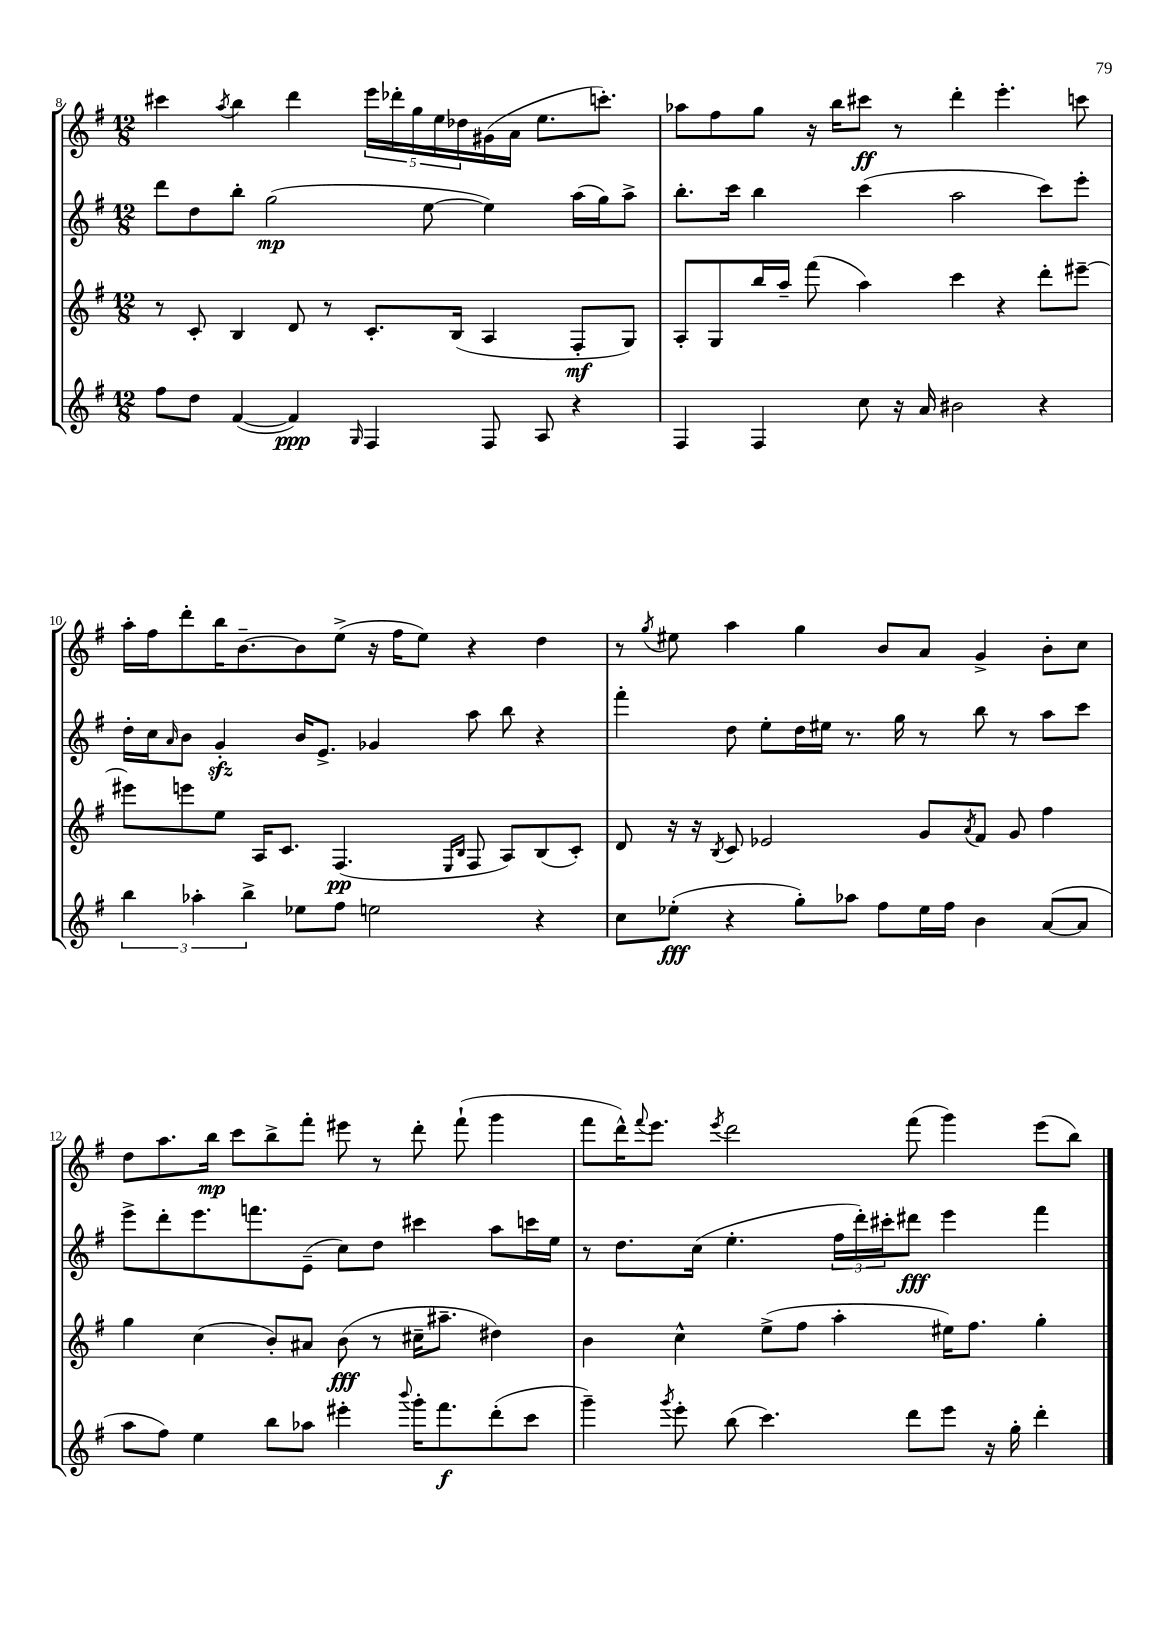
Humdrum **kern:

**kern	**kern	**kern	**kern
*staff4	*staff3	*staff2	*staff1
*clefG2	*clefG2	*clefG2	*clefG2
*k[f#]	*k[f#]	*k[f#]	*k[f#]
*M12/8	*M12/8	*M12/8	*M12/8
8ff#	8r	8ddd	4ccc#
8dd	8c'	8dd	.
.	.	.	8qaa
([4f#	4B	8bb'	4bb
.	.	(2gg	.
4f#])	8d	.	4ddd
.	8r	.	.
16qqG	.	.	.
4F#	8.c'	.	20eee
.	.	.	20ddd-'
.	.	.	20gg
.	.	[8ee	.
.	.	.	20ee
.	(16B	.	.
.	.	.	20dd-
8F#	4A	4ee])	(16g#
.	.	.	16a
8A	.	.	8.ee
4r	8F#'	(16aa	.
.	.	16gg)	8.ccc')
.	8G)	8aa^	.
=	=	=	=
4F#	8A'	8.bb'	8aa-
.	8G	.	8ff#
.	.	16ccc	.
4F#	16bb	4bb	8gg
.	16aa~	.	.
.	(8fff#	.	16r
.	.	.	16bb
8cc	4aa)	(4ccc	8ccc#
16r	.	.	8r
16a	.	.	.
2b#	4ccc	2aa	4ddd'
.	4r	.	4.eee'
4r	8ddd'	8ccc)	.
.	[8eee#~	8eee'	8ccc
=	=	=	=
6bb	8eee#]	16dd'	16aa'
.	.	16cc	16ff#
.	.	16qqa	.
.	8eee	8b	8ddd'
6aa-'	.	.	.
.	8ee	4g'	16bb
.	.	.	[8.b~
6bb^	.	.	.
.	16A	.	.
.	8.c	.	.
8ee-	.	16b	8b]
.	.	8.e^	.
8ff#	(4.F#	.	(8ee^
2ee	.	4g-	16r
.	.	.	16ff#
.	.	.	8ee)
.	16qqE	.	.
.	16qqB	.	.
.	8F#	8aa	4r
.	8A)	8bb	.
4r	(8B	4r	4dd
.	8c')	.	.
=	=	=	=
8cc	8d	4fff#'	8r
.	.	.	8qgg
(8ee-'	16r	.	8ee#
.	16r	.	.
.	8qB	.	.
4r	8c	8dd	4aa
.	2e-	8ee'	.
8gg')	.	16dd	4gg
.	.	16ee#	.
8aa-	.	8.r	.
8ff#	.	.	8b
.	.	16gg	.
16ee-	8g	8r	8a
16ff#	.	.	.
.	8qa	.	.
4b	8f#	8bb	4g^
.	8g	8r	.
([8a	4ff#	8aa	8b'
8a]	.	8ccc	8cc
=	=	=	=
8aa	4gg	8eee^	8dd
8ff#)	.	8ddd'	8.aa
4ee	(4cc	8.eee	.
.	.	.	16bb
.	.	.	8ccc
.	.	8.fff	.
8bb	8b')	.	8bb^
8aa-	8a#	(8e~	8fff#'
4eee#'	(8b	8cc)	8eee#
.	8r	8dd	8r
8qqbbb	.	.	.
16ggg'	16cc#~	4ccc#	8ddd'
8.fff#	8.aa#~	.	.
.	.	.	(8fff#`
(8ddd'	4dd#)	8aa	4ggg
8ccc	.	16ccc	.
.	.	16ee	.
=	=	=	=
4ggg~)	4b	8r	8fff#
.	.	8.dd	16ddd^^)
.	.	.	8qqfff#
.	.	.	8.eee
8qggg	.	.	.
8eee'	4cc^^	.	.
.	.	(16cc	.
.	.	.	8qeee
(8bb	.	4.ee'	2ddd
4.ccc)	(8ee^	.	.
.	8ff#	.	.
.	4aa'	24ff#	.
.	.	24ddd')	.
.	.	24ccc#'	.
8ddd	.	8ddd#	(8fff#
8eee	16ee#)	4eee	4ggg)
.	8.ff#	.	.
16r	.	.	.
16gg'	.	.	.
4ddd'	4gg'	4fff#	(8eee
.	.	.	8bb)
==	==	==	==
*-	*-	*-	*-
